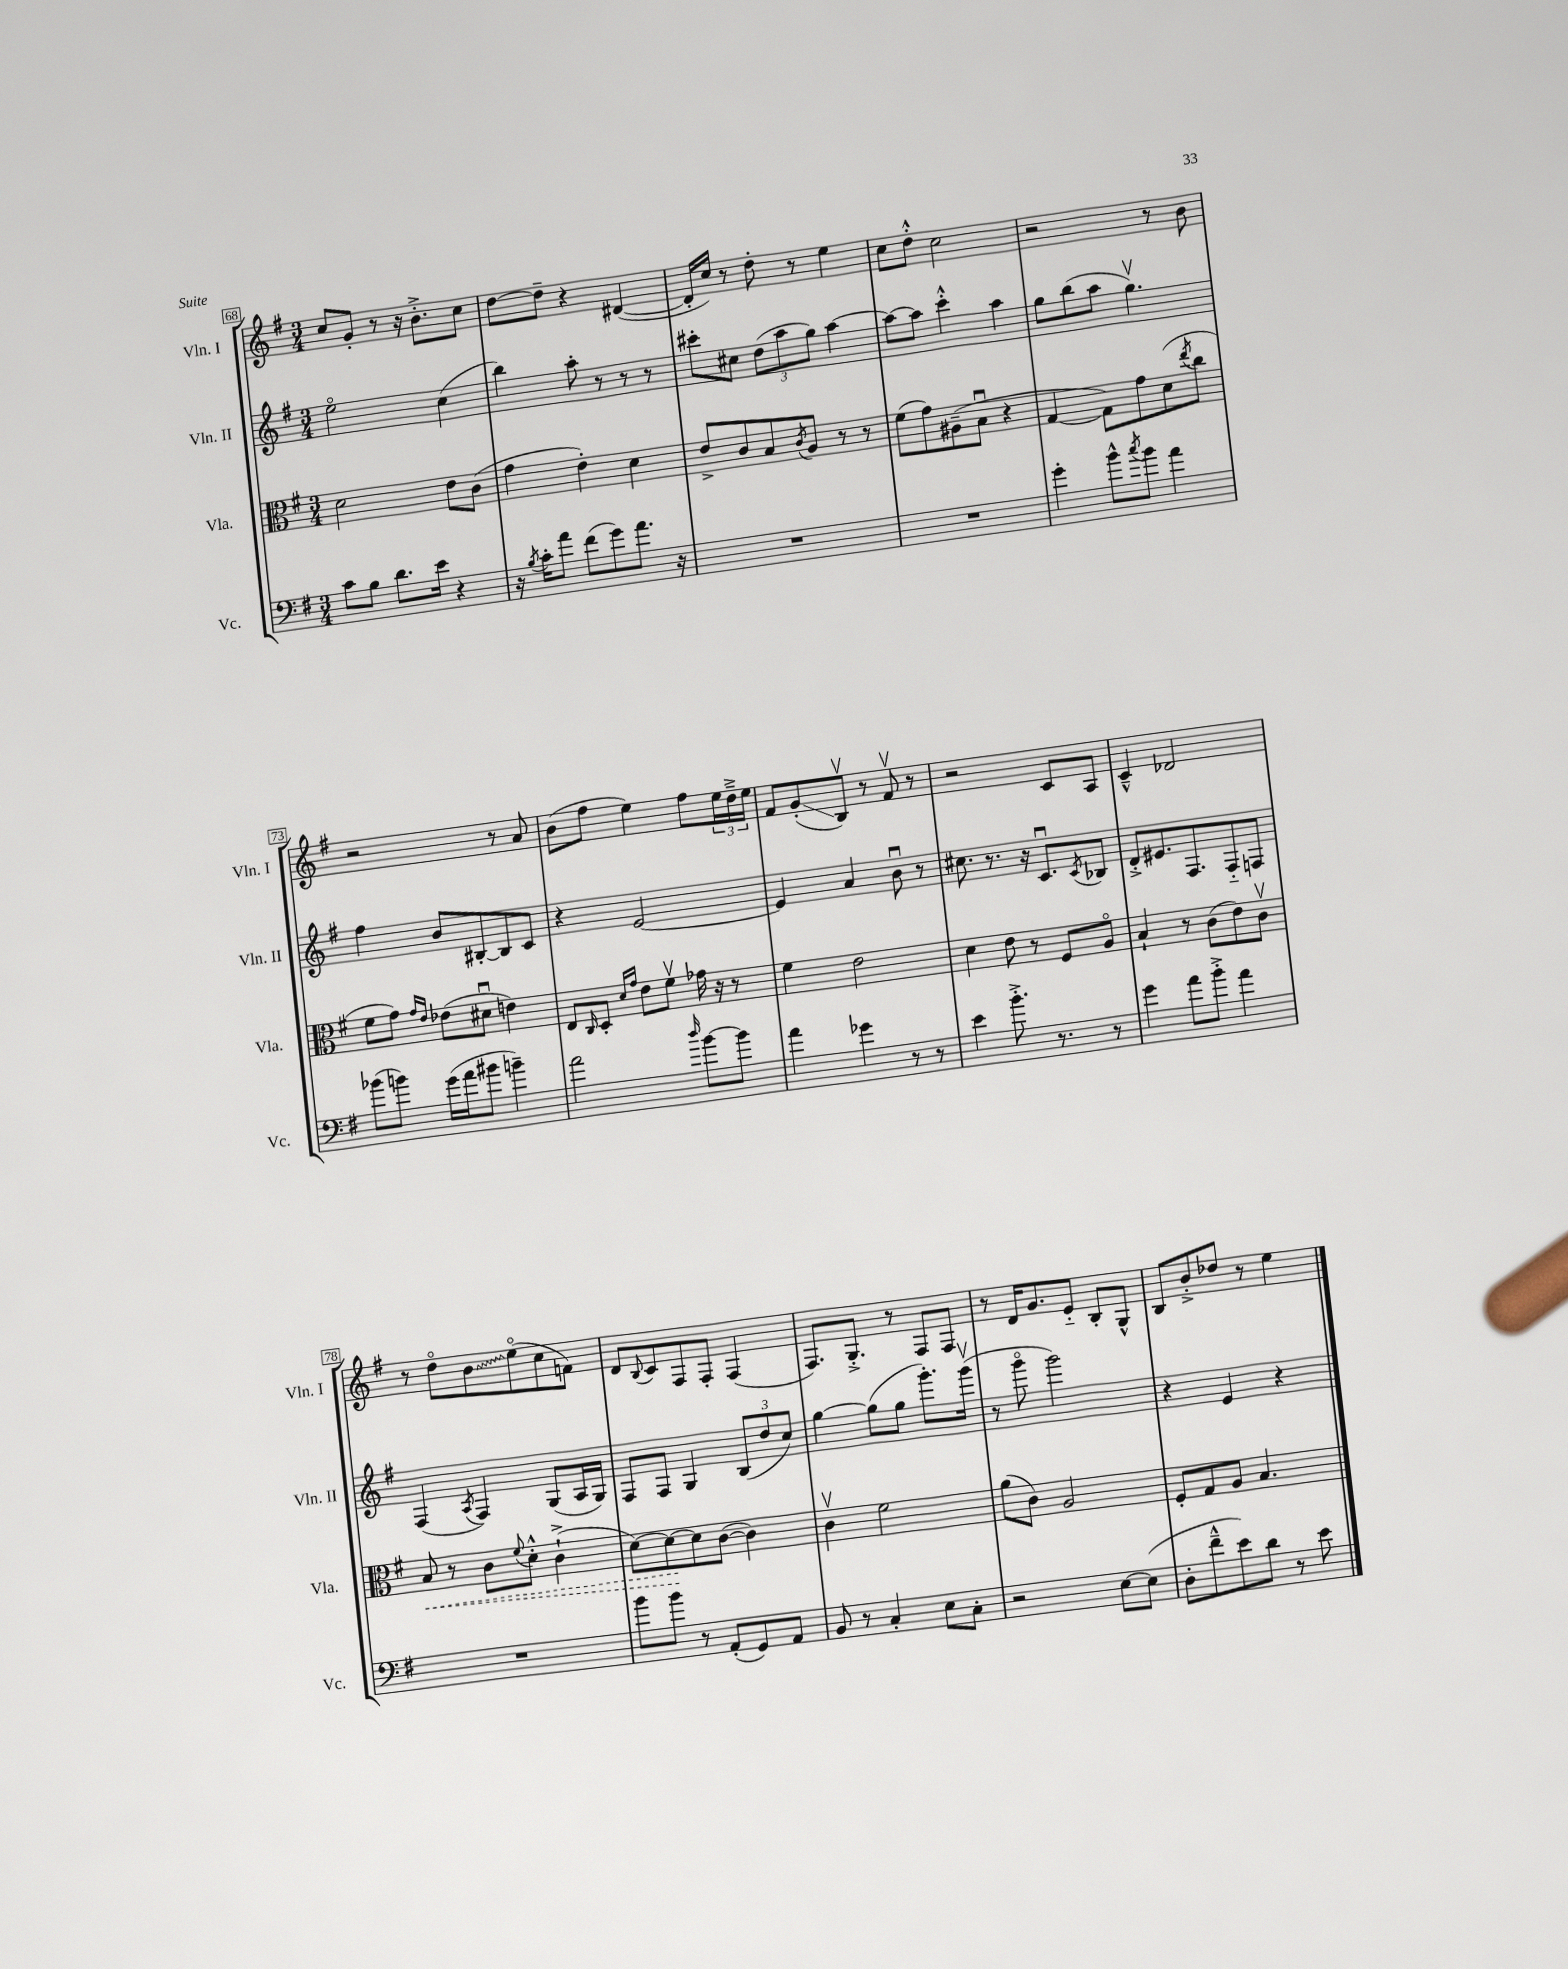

**kern	**kern	**kern	**kern
*staff4	*staff3	*staff2	*staff1
*clefF4	*clefC3	*clefG2	*clefG2
*k[f#]	*k[f#]	*k[f#]	*k[f#]
*M3/4	*M3/4	*M3/4	*M3/4
8c	2d	2eeo	8cc
8B	.	.	8g'
8.d	.	.	8r
.	.	.	16r
16e	.	.	8.b'^
4r	8e	(4cc	.
.	(8c	.	8cc
=	=	=	=
16r	4g	4bb)	[8dd
8qB	.	.	.
16c'	.	.	.
8a	.	.	8dd~]
(8f#	4e')	8aa'	4r
8g)	.	8r	.
8.a	4d	8r	([4d#
.	.	8r	.
16r	.	.	.
=	=	=	=
2.r	8e^	8ccc#'	16d#']
.	.	.	16cc)
.	8c	8cc#	8r
.	8B	(12dd	8dd'
.	.	12aa	.
.	8qc	.	.
.	8A	.	8r
.	.	12gg)	.
.	8r	[4aa	4ee
.	8r	.	.
=	=	=	=
2.r	(8f#	8aa_	8cc
.	8g)	8aa]	8dd'^^
.	(8A#~	4ccc'^^	2cc
.	8Bu	.	.
.	4r	4aa	.
=	=	=	=
4g'	[4G	8gg	2r
.	.	(8bb	.
8b^^	8G])	8aa	.
8qcc	.	.	.
8b	8g	4.ggv)	.
4a	(8d	.	8r
.	8qee	.	.
.	8cc	.	8b
=	=	=	=
(8b-	8f#	4ff#	2r
8b)	8g)	.	.
.	16qqg	.	.
.	16qqe	.	.
(16g	(8e-	8b	.
16a	.	.	.
8b#	8d#u	[8B#'	.
4b~)	4e)	8B#]	8r
.	.	8c	8a
=	=	=	=
2a	8E	4r	(8b
.	16qqC	.	.
.	8D'	.	8ff#
.	16qqd	.	.
.	16qqg	.	.
.	8e	[2e	4ee)
.	8f#v	.	.
16qqdd	.	.	.
[8b	16g-	.	8ff#
.	16r	.	.
8b]	8r	.	24ee
.	.	.	24dd~^
.	.	.	24ee
=	=	=	=
4a	4f#	4e]	8f#
.	.	.	(8g'
4g-	2e	4a	8Bv)
.	.	.	8r
8r	.	8bu	8f#v
8r	.	8r	8r
=	=	=	=
4e	4d	8.cc#	2r
.	.	8.r	.
8.b'^	8e	.	.
.	8r	16r	.
8.r	.	8.cu	.
.	8F#	.	8c
.	.	8qc	.
8r	8Ao	8B-	8A
=	=	=	=
4g	4B`	8d'^	4c~^^
.	.	8.e#	.
8a	8r	.	2d-
.	.	8.F#	.
8b'^	(8c	.	.
4a	8e)	8F#'~	.
.	8cv	8F	.
=	=	=	=
2.r	8B	(4F#	8r
.	8r	.	8ddo
.	.	8qA	.
.	8c	4F#)	8b
.	8qqf#	.	.
.	8d'^^	.	(8eeo
.	(4c`^	(8G	8cc
.	.	16A	8f)
.	.	16G)	.
=	=	=	=
8b	[8d)	8F#	8d
.	.	.	8qqB
8b	8d_	8F#	8c
8r	8d]	4G	8F#
(8AA'	([8c	.	8F#'
8GG)	4c])	(12B	(4F#
.	.	12dd	.
8AA	.	.	.
.	.	12cc)	.
=	=	=	=
8BB	4cv	[4gg	8.F#)
8r	.	.	.
.	.	.	8.G'^
4C'	2f#	(8gg]	.
.	.	8gg	8r
8E	.	8.ggg')	8F#
8C'	.	.	8F#
.	.	(16gggv	.
=	=	=	=
2r	(8a	8r	8r
.	8c)	8gggo	16d
.	.	.	8.g
.	2A	2ggg)	.
.	.	.	8e'~
[8E	.	.	8B'
(8E]	.	.	8G^^
=	=	=	=
8D'	8F#'	4r	8B
8f#~^^	8G	.	8b'^
8e)	8A	4e	8dd-
8d	4.B	.	8r
8r	.	4r	4ee
8e	.	.	.
==	==	==	==
*-	*-	*-	*-
